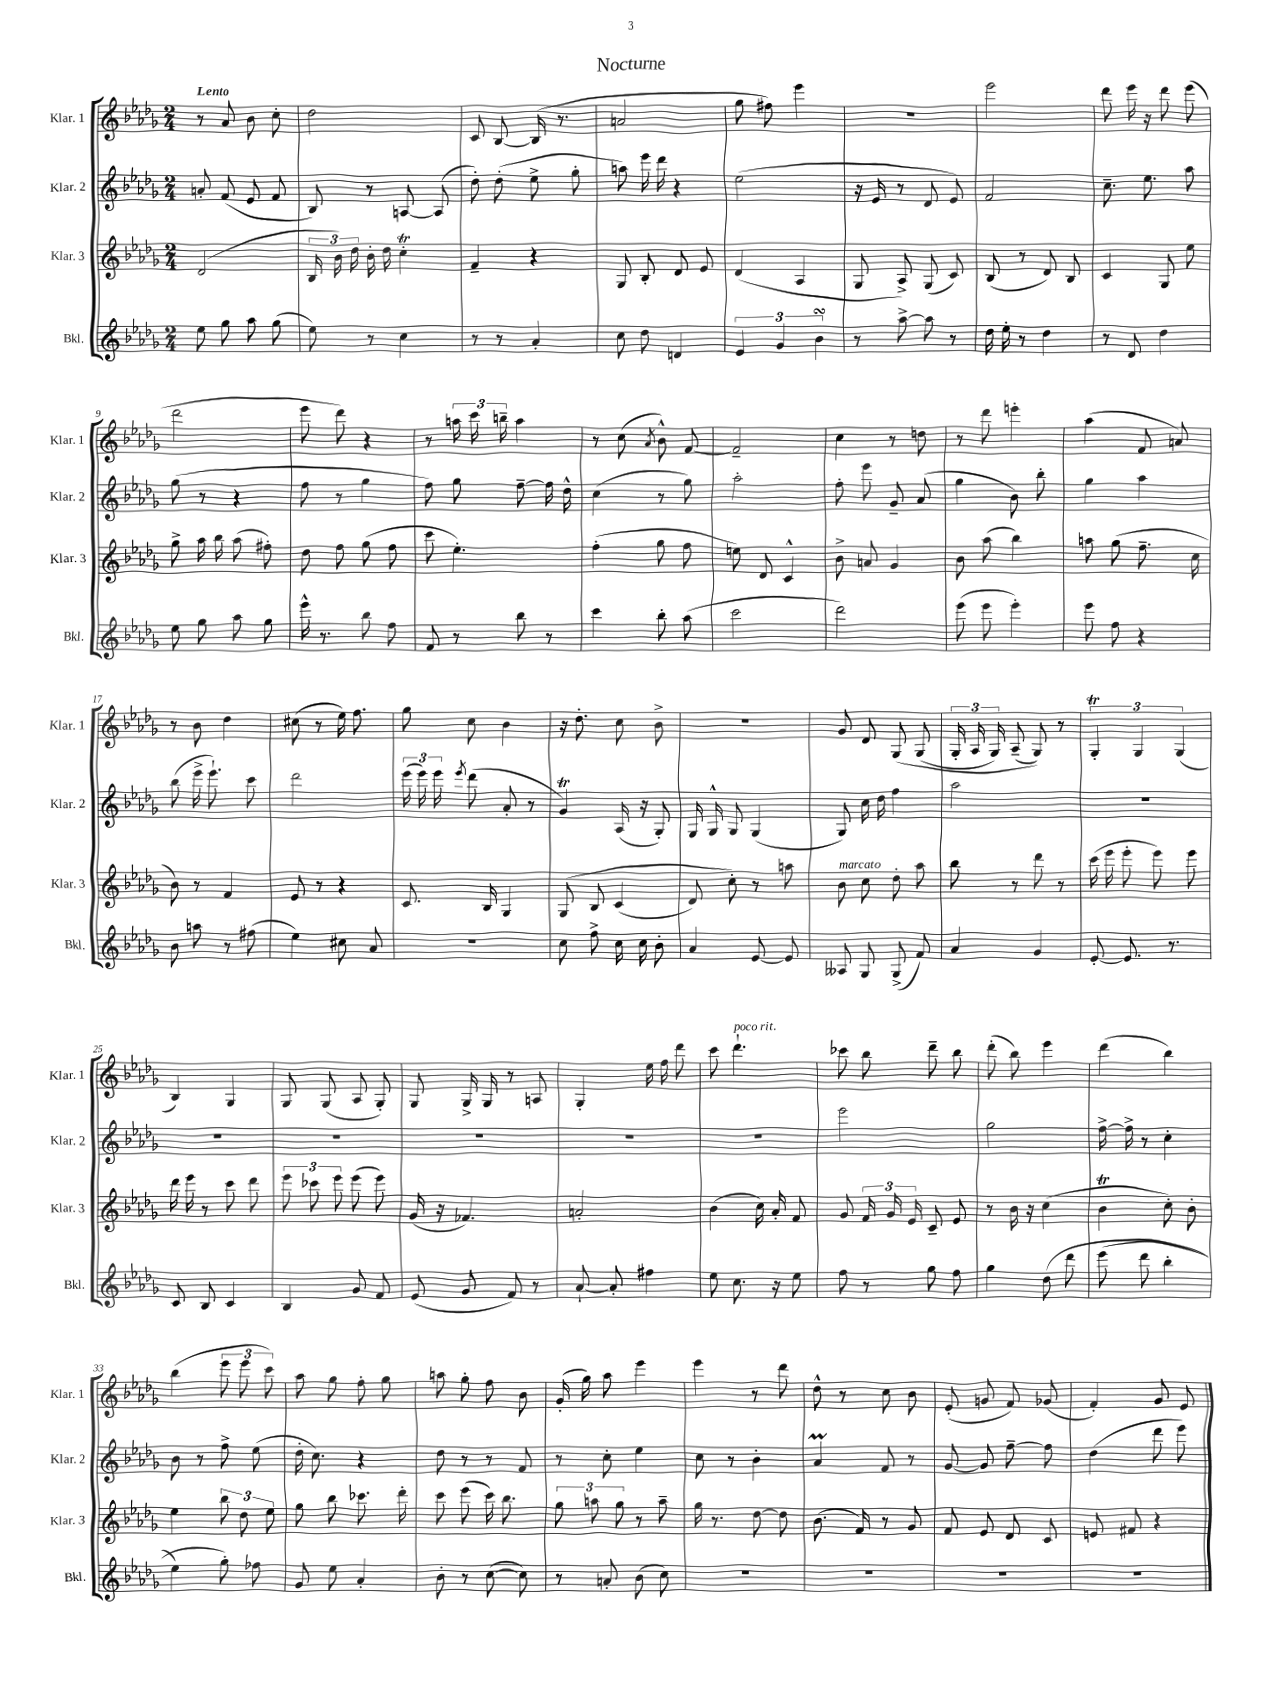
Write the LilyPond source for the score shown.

\header { title = "Nocturne" }
<<
\new StaffGroup <<
\new Staff = "s0" \with { instrumentName = "Klar. 1" shortInstrumentName = "Klar. 1" } {
    \clef treble \key des \major \numericTimeSignature \time 2/4 \tempo "Lento"
    \autoBeamOff r8 aes'8 bes'8 c''8-. |
    des''2 |
    c'8 bes8~ bes16( r8. |
    a'2 |
    ges''8 fis''8) ees'''4 |
    R2 |
    ees'''2 |
    des'''8 ees'''16 r16 des'''8 ees'''8( |
    des'''2 |
    ees'''8 des'''8) r4 |
    r8 \tuplet 3/2 { a''16 c'''16 b''16-- } a''4 |
    r8 c''8( \acciaccatura { aes'8 } bes'8-^) f'8~ |
    f'2-- |
    c''4 r8 d''8 |
    r8 des'''8 e'''4-. |
    aes''4( f'8 a'8) |
    r8 bes'8 des''4 |
    cis''8( r8 ees''16) f''8. |
    ges''8 c''8 bes'4 |
    r16 des''8.-. c''8 bes'8-> |
    r2 |
    ges'8 des'8 ges8\( ges8( |
    \tuplet 3/2 { ges16-. aes16 ges16) } aes8--( ges8)\) r8 |
    \tuplet 3/2 { ges4-.\trill ges4 ges4( } |
    bes4) ges4 |
    ges8 ges8( aes8 ges8-.) |
    ges8 ges16-> ges16 r8 a8 |
    ges4-. ees''16 f''16 des'''8 |
    c'''8 des'''4.-!^\markup { \italic "poco rit." } |
    ces'''8 bes''8 des'''8-- bes''8 |
    des'''8-.( bes''8) ees'''4 |
    des'''4( bes''4) |
    bes''4( \tuplet 3/2 { ees'''8 ees'''8 c'''8) } |
    aes''8 ges''8 f''8-. ges''8 |
    a''8 ges''8-. f''8 bes'8 |
    ges'16-.( ges''16) aes''8 ees'''4 |
    ees'''4 r8 des'''8 |
    des''8-^ r8 c''8 bes'8 |
    ees'8-.( g'8 f'8) ges'8( |
    f'4-.) ges'8 ees'8 \bar "|." |
}
\new Staff = "s1" \with { instrumentName = "Klar. 2" shortInstrumentName = "Klar. 2" } {
    \clef treble \key des \major \numericTimeSignature \time 2/4
    \autoBeamOff a'8-. f'8( ees'8 f'8 |
    bes8) r8 a8~ a8( |
    des''8-.) des''8-.( ees''8-> ges''8-. |
    a''8) ees'''16 des'''16 r4 |
    ees''2( |
    r16 ees'16 r8 des'8 ees'8) |
    f'2 |
    c''8.-- ees''8. aes''8 |
    ges''8( r8 r4 |
    f''8 r8 ges''4 |
    f''8) ges''8 f''8~-- f''16 des''16-^ |
    c''4( r8 ges''8) |
    aes''2-. |
    f''8-. ees'''8 ges'8-- aes'8( |
    ges''4 bes'8) bes''8-. |
    ges''4 aes''4 |
    bes''8( ees'''16-> ees'''8.-!) c'''8 |
    des'''2 |
    \tuplet 3/2 { ees'''16( ees'''16) ees'''16 } \acciaccatura { ees'''8 } des'''8( aes'8-. r8 |
    ges'4\trill) aes16( r16 ges8-.) |
    ges16 ges16-^ ges8 ges4( |
    ges8) c''16 des''16 f''4 |
    aes''2 |
    R2 |
    R2 |
    R2 |
    R2 |
    R2 |
    R2 |
    ees'''2 |
    ges''2 |
    f''16~-> f''16-> r8 c''4-. |
    bes'8 r8 f''8-> ees''8( |
    des''16-. c''8.) r4 |
    des''8 r8 r8 f'8 |
    r8 c''8-. ees''4 |
    c''8 r8 bes'4-. |
    aes'4\prall f'8 r8 |
    ges'8~ ges'8 f''8~-- f''8 |
    des''4( des'''8 ees'''8) \bar "|." |
}
\new Staff = "s2" \with { instrumentName = "Klar. 3" shortInstrumentName = "Klar. 3" } {
    \clef treble \key des \major \numericTimeSignature \time 2/4
    \autoBeamOff des'2( |
    \tuplet 3/2 { bes16 bes'16) des''16 } bes'16-. des''16 c''4-.\trill |
    f'4-- r4 |
    ges8 bes8-. des'8 ees'8 |
    des'4( aes4 |
    ges8 aes8->) ges8( c'8) |
    bes8( r8 des'8) bes8 |
    c'4 ges8 ees''8 |
    ges''8-> aes''16 bes''16 aes''8( fis''8-.) |
    des''8 f''8 ges''8( f''8 |
    c'''8 ees''4.-.) |
    f''4-.( ges''8 f''8 |
    e''8) des'8 c'4-^ |
    bes'8-> a'8 ges'4 |
    bes'8 aes''8( bes''4) |
    a''8 ges''8( f''8.-- c''16 |
    bes'8) r8 f'4 |
    ees'8 r8 r4 |
    c'8. bes16 ges4 |
    ges8\( bes8 c'4( |
    des'8) c''8-.\) r8 a''8 |
    bes'8^\markup { \italic "marcato" } c''8 des''8-. aes''8 |
    bes''8 r8 des'''8 r8 |
    c'''16( ees'''16 ees'''8-. ees'''8) ees'''8 |
    des'''16 ees'''16 r8 c'''8 des'''8 |
    \tuplet 3/2 { ees'''8 ces'''8 ees'''8 } ees'''8( ees'''8) |
    ges'16( r16 fes'4.) |
    a'2-. |
    bes'4( c''16) aes'16-. f'8 |
    ges'8 \tuplet 3/2 { f'16 ges'16 ees'16 } c'8-- ees'8 |
    r8 bes'16 r16 c''4( |
    bes'4\trill c''8-.) bes'8-. |
    ees''4 \tuplet 3/2 { bes''8 des''8 ees''8 } |
    ges''8 bes''8 ces'''8. des'''16-. |
    c'''8 ees'''8( c'''16) bes''8. |
    \tuplet 3/2 { ges''8 a''8 ges''8 } r8 a''8-- |
    ges''16 r8. des''8~ des''8 |
    bes'8.( f'16) r8 ges'8 |
    f'8 ees'8 des'8 c'8 |
    e'8 fis'8 r4 \bar "|." |
}
\new Staff = "s3" \with { instrumentName = "Bkl." shortInstrumentName = "Bkl." } {
    \clef treble \key des \major \numericTimeSignature \time 2/4
    \autoBeamOff ees''8 ges''8 aes''8 ges''8( |
    ees''8) r8 c''4 |
    r8 r8 aes'4-. |
    c''8 des''8 d'4 |
    \tuplet 3/2 { ees'4 ges'4 bes'4\turn } |
    r8 aes''8~-> aes''8 r8 |
    des''16 ees''16-. r8 des''4 |
    r8 des'8 des''4 |
    ees''8 ges''8 aes''8 ges''8 |
    ees'''16-^ r8. bes''8 f''8 |
    f'8 r8 bes''8 r8 |
    c'''4 bes''8-. aes''8( |
    c'''2 |
    des'''2) |
    ees'''8( ees'''8 ees'''4-.) |
    ees'''8 f''8 r4 |
    bes'8 a''8 r8 fis''8( |
    ees''4) cis''8 aes'8 |
    R2 |
    c''8 f''8-> c''16 c''16 bes'8-. |
    aes'4 ees'8~ ees'8 |
    aeses8 ges8 ges8->( f'8) |
    aes'4 ges'4 |
    ees'8~-. ees'8. r8. |
    c'8 bes8 c'4 |
    bes4 ges'8 f'8 |
    ees'8( ges'8 f'8) r8 |
    aes'8~-! aes'8-. fis''4 |
    ees''8 c''8. r16 ees''8 |
    f''8 r8 ges''8 f''8 |
    ges''4 des''8\( des'''8 |
    ees'''8( des'''8 bes''4-. |
    ees''4) ges''8-.\) fes''8 |
    ges'8 ees''8 aes'4-. |
    bes'8-. r8 c''8~( c''8) |
    r8 a'8-. bes'8( c''8) |
    R2 |
    R2 |
    R2 |
    R2 \bar "|." |
}
>>
>>
